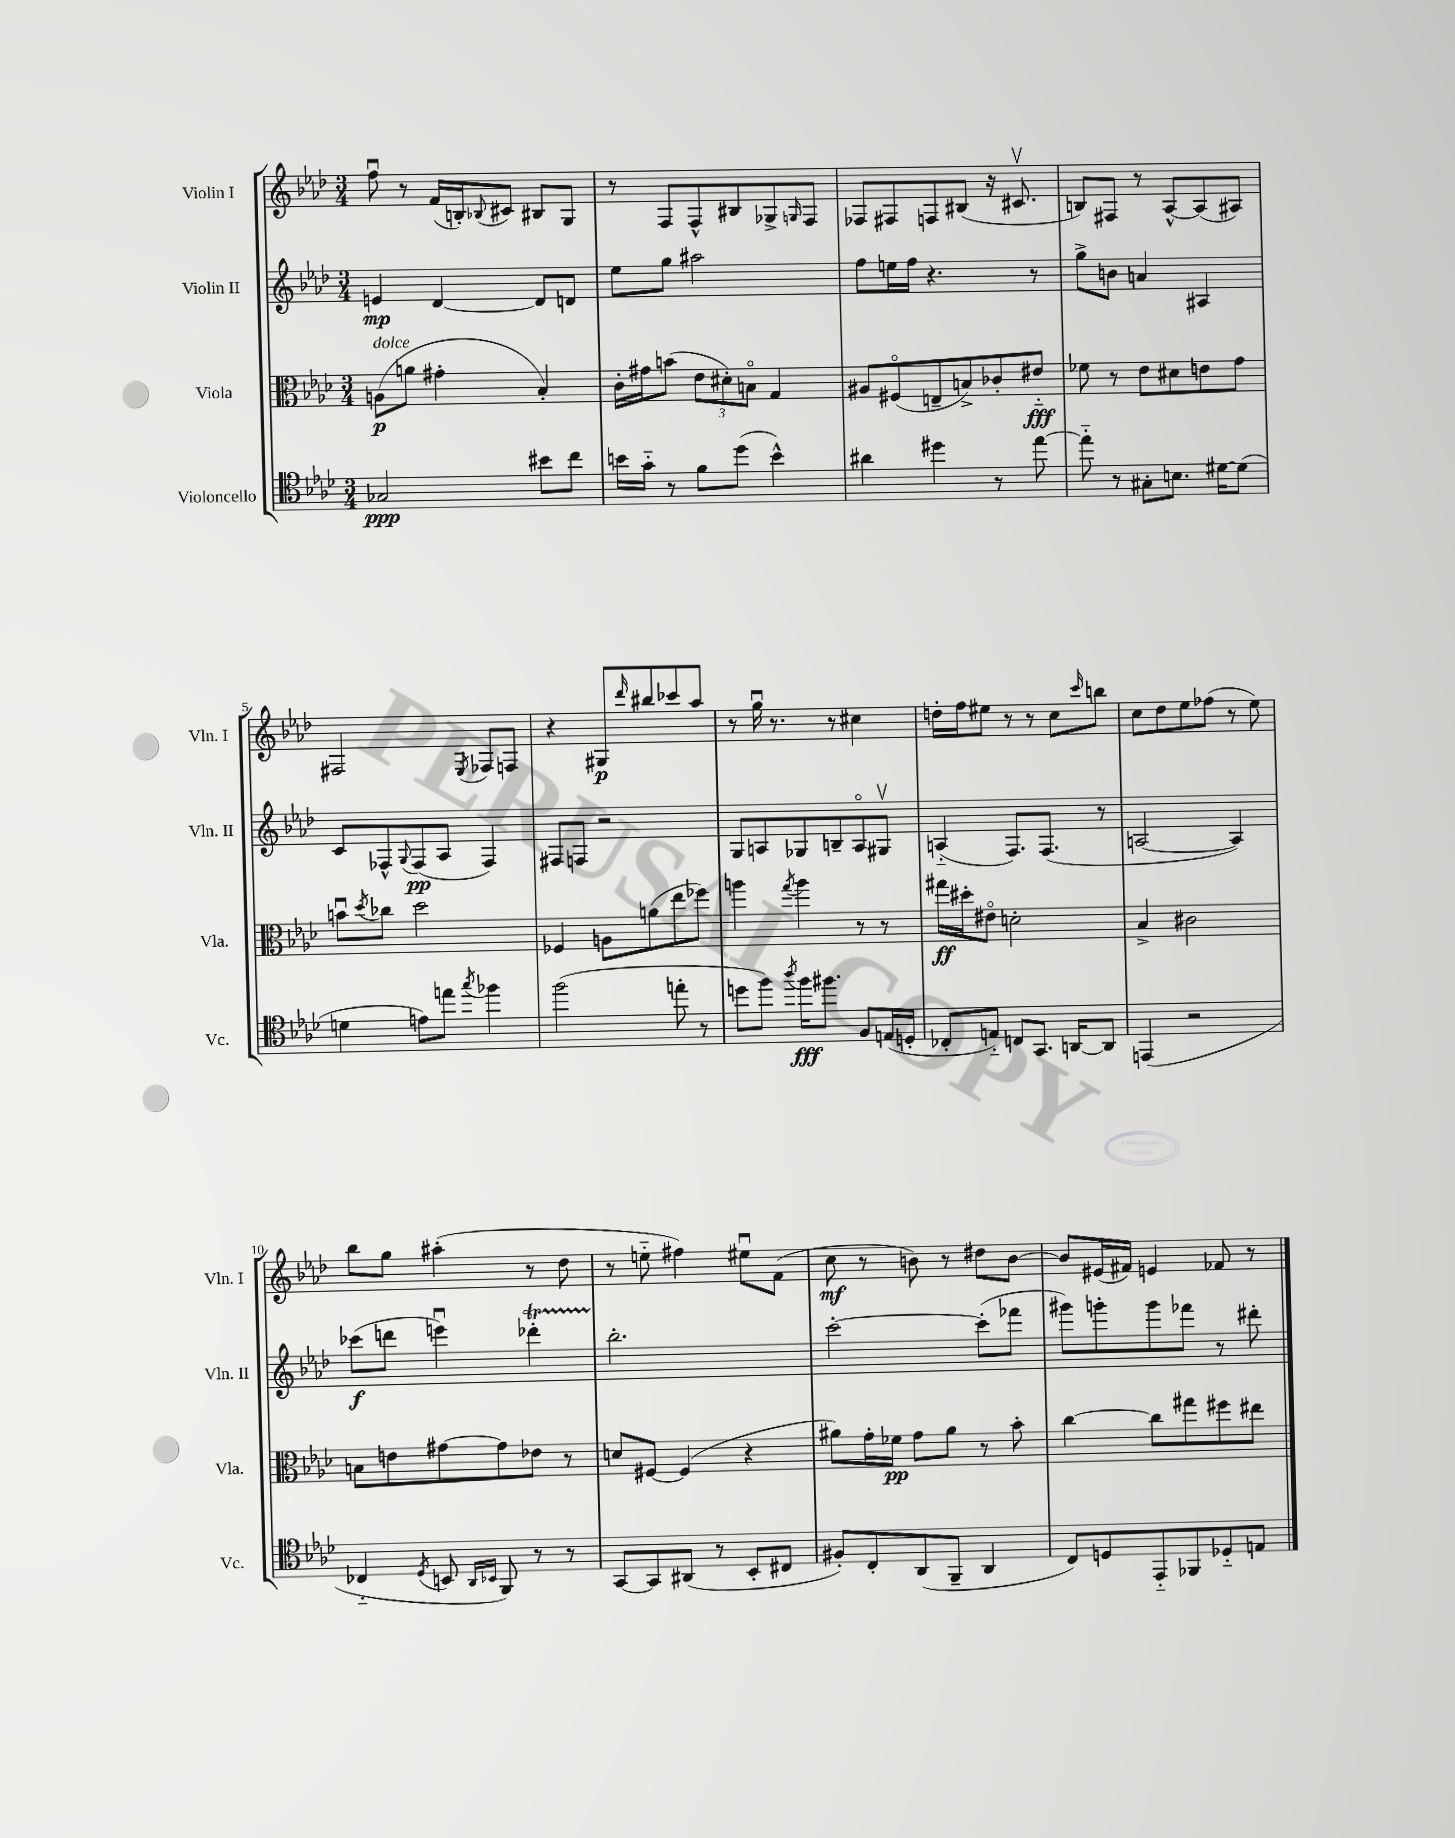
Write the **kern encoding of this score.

**kern	**kern	**kern	**kern
*staff4	*staff3	*staff2	*staff1
*clefC4	*clefC3	*clefG2	*clefG2
*k[b-e-a-d-]	*k[b-e-a-d-]	*k[b-e-a-d-]	*k[b-e-a-d-]
*M3/4	*M3/4	*M3/4	*M3/4
2G-	(8A	4e	8ffu
.	8a	.	8r
.	4g#'	[4d-	(16f
.	.	.	16B')
.	.	.	8qqB-
.	.	.	8c#
8b#	4B-')	8d-]	8B#
8cc	.	8d	8G
=	=	=	=
16b	16c'	8ee-	8r
16g'~	16g#	.	.
8r	(8b	8gg	8F
8f	12e-	2aa#	8F^^
.	12d#')	.	.
(8dd-	.	.	8B#
.	12Bo	.	.
4b^^)	4G	.	8G-^
.	.	.	16qqG
.	.	.	8F
=	=	=	=
4a#	8A#	8ff	8F-
.	(8F#o	16ee	8F#
.	.	16ff	.
4dd#	8E~	4.r	8F
.	8B^)	.	(8B#
8r	8c-'	.	16r
.	.	.	8.c#v
[8ee-	8e#'~	8r	.
=	=	=	=
8ee-'~]	8f-	8gg^	8B)
8r	8r	8b	8F#
8G#'	8e-	4a	8r
8.B	8d#	.	[8A-^^
.	8e	4A#	(8A-]
[16d#	.	.	.
(8d#]	8g	.	8A#)
=	=	=	=
4d	8bu	8c	2F#
.	8qdd-	.	.
.	8cc-	8F-^^	.
.	.	8qqG	.
8e)	2dd-	(8F-	.
8ee	.	8A-	.
8qgg	.	.	8qE-
4ff-	.	4F-)	8F-
.	.	.	8F
=	=	=	=
(2ff	4F-	8F#	4r
.	.	8F	.
.	8A	2r	8G#
.	.	.	16qqddd-
.	(8a	.	8bb#
8ee'	8ee-	.	8ccc-
8r	8ff-)	.	8aa-
=	=	=	=
8dd	4aa	8G	8r
8ff)	.	8A	16ggu
.	.	.	8.r
8qaa-	8qgg	.	.
16ff	4aa	8G-	.
8.ff#	.	.	.
.	.	8B~	8r
8F	8r	8Ao	4cc#
(16E	8r	8G#v	.
16D'	.	.	.
=	=	=	=
8C-'	16gg#	(4A'~	16dd'
.	16dd#'	.	16ff
8E'~)	8e#o	.	8ee#
8C	2d'	8.F)	8r
8.GG	.	.	8r
.	.	(8.F	.
.	.	.	8cc
[16AA	.	.	.
.	.	.	16qqccc
8AA]	.	8r	8bb
=	=	=	=
(4EE	4B-^	[2A	8cc
.	.	.	8dd-
2r	2c#	.	8ee-
.	.	.	(8ff-
.	.	4A])	8r
.	.	.	8ee-)
=	=	=	=
4C-'~	8B	(8ccc-	8bb-
.	8e	8ddd	8gg
8qD-	.	.	.
8BB	[8g#	4eeeu)	(4aa#'
16qqAA-	.	.	.
16qqBB-	.	.	.
8FF)	8g#]	.	.
8r	8e-	4ddd-'	8r
8r	8r	.	8dd-
=	=	=	=
[8GG	8d	2.bb-'	8r
8GG]	[8F#	.	8ee'~
(8AA#	(4F#]	.	4ff#)
8r	.	.	.
8BB-'	4r	.	8ee#u
8C#	.	.	(8f
=	=	=	=
8F#')	8a#)	[2ccc'	8cc
8C'	16g'	.	8r
.	16f-	.	.
(8AA-	8g	.	8b)
8FF~	8a#	.	8r
4AA-	8r	(8ccc']	8dd#
.	8b-'	8fff-	[8b
=	=	=	=
8C)	[4cc	8ggg#)	8b]
8D	.	8ggg'	(16e#
.	.	.	16f#)
8EE-'~	8cc]	8ggg	4e
8FF-	8gg#	8fff-	.
8D-'~	8ff#	8r	8f-
8E	8ee#	8ddd#'	8r
==	==	==	==
*-	*-	*-	*-
